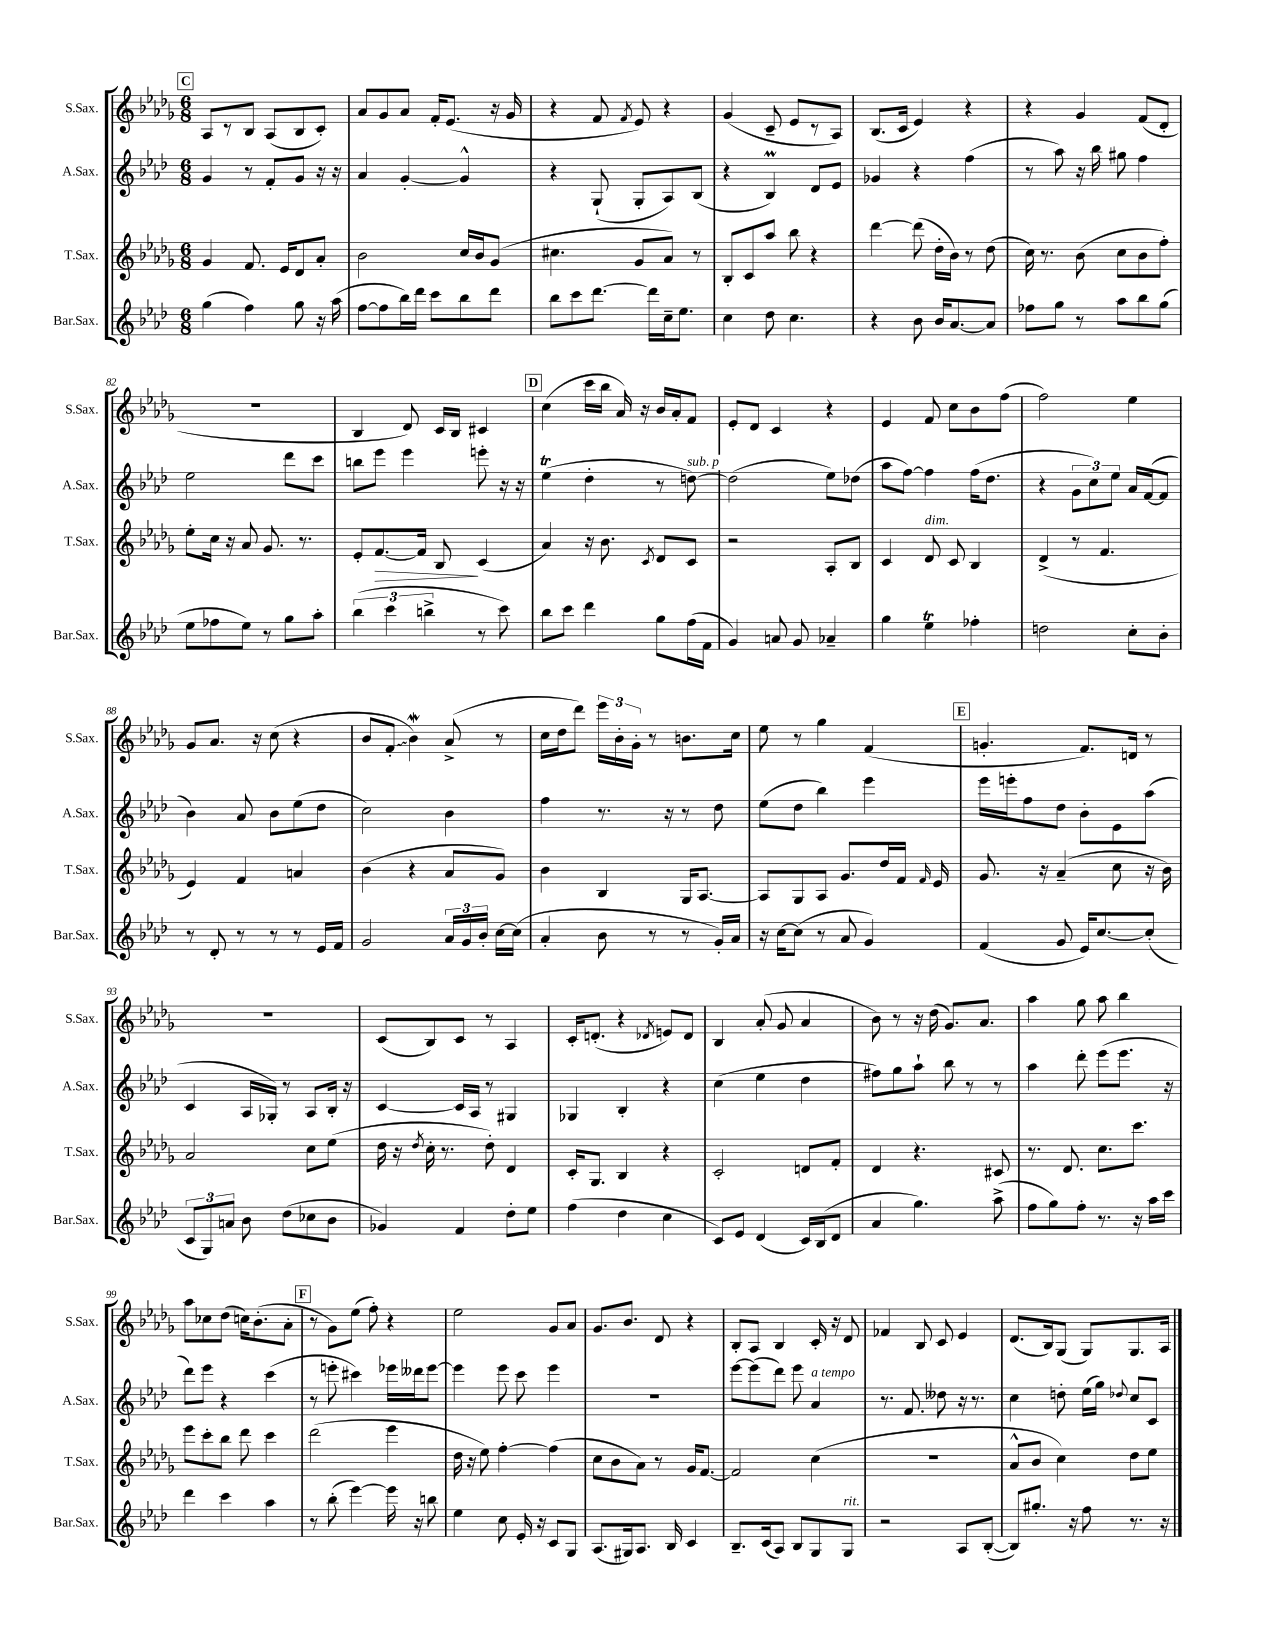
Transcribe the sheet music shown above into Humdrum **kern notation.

**kern	**kern	**kern	**kern
*staff4	*staff3	*staff2	*staff1
*clefG2	*clefG2	*clefG2	*clefG2
*k[b-e-a-d-]	*k[b-e-a-d-g-]	*k[b-e-a-d-]	*k[b-e-a-d-g-]
*M6/8	*M6/8	*M6/8	*M6/8
(4gg\	4g-/	4g/	8A-/L
.	.	.	8r
4ff\)	8.f/	8r	8B-/J
.	.	8f'/L	(8A-/L
.	16e-/LK	.	.
8gg\	8d-/	8g/J	8B-/
16r	8a-'/J	16r	8c'/J)
(16aa-\	.	16r	.
=	=	=	=
[8ff\L	2b-\	4a-/	8a-/L
8ff\]	.	.	8g-/
16bb-\L)	.	[4g'/	8a-/J
16ddd-\JJ	.	.	.
8ccc\L	.	.	16f'/LK
.	.	.	(8.e-/J
8bb-\	16cc/LL	4g^^/]	.
.	16b-/J	.	.
8ddd-\J	(8g-/J	.	16r
.	.	.	16g-/
=	=	=	=
8bb-\L	4.cc#\	4r	4r
8ccc\	.	.	.
[8.ddd-\J	.	(8G`/	8f/
.	.	.	8qf/
.	8g-/L	8G'/L	8e-/)
16ddd-\]LL	.	.	.
16cc~\J	8a-/J)	8A-/)	4r
8.ee-\J	.	.	.
.	8r	(8B-/J	.
=	=	=	=
4cc\	8B-'/L	4r	(4g-/
.	8c/	.	.
8dd-\	8aa-/J	4B-/)	8c~/
4.cc\	8bb-\	.	8e-/L
.	4r	8d-/L	8r
.	.	8e-/J	8A-/J)
=	=	=	=
4r	[4ddd-\	4g-/	(8.B-/L
.	.	.	16c/Jk
8b-\	(8ddd-\]	4r	4e-/)
16b-/LK	16dd-'\LL	.	.
[8.a-/	16b-\JJ)	.	.
.	8r	(4ff\	4r
8a-/]J	(8dd-\	.	.
=	=	=	=
8ff-\L	16cc\)	8r	4r
.	8.r	.	.
8gg\J	.	8aa-\)	.
8r	(8b-\	16r	4g-/
.	.	16bb-\	.
8aa-\L	8cc\L	8gg#\	.
8bb-\	8b-\	4ff\	(8f/L
(8gg\J	8ff'\J)	.	8d-'/J
=	=	=	=
8ee-\L	8ee-'\L	2ee-\	2.r
8ff-\	16cc\Jk	.	.
.	16r	.	.
8ee-\J)	8a-/	.	.
8r	8.g-/	.	.
8gg\L	.	8ddd-\L	.
.	8.r	.	.
8aa-'\J	.	8ccc\J	.
=	=	=	=
(6bb-\	8e-'/L	8bb\L	4B-/
.	[8.f/	8eee-\J	.
6ccc\	.	.	.
.	.	4eee-\	8d-/)
.	16f/]Jk	.	.
6bb^\	.	.	.
.	8B-/	.	16c/LL
.	.	.	16B-/JJ
8r	(4c/	8eee'\	4c#/
8ccc\)	.	16r	.
.	.	16r	.
=	=	=	=
8bb-\L	4a-/)	(4ee-\	(4cc\
8ccc\J	.	.	.
4ddd-\	16r	4dd-'\	16ccc\LL
.	8.b-\	.	16bb-\JJ
.	.	.	16a-/)
.	.	.	16r
.	8qc/	.	.
8gg\L	8d-/L	8r	16b-/LL
.	.	.	16a-'/J
(16ff\L	8c/J	[8dd\)	8f/J
16f\JJ	.	.	.
=	=	=	=
4g/)	2r	(2dd\]	8e-'/L
.	.	.	8d-/J
8a/	.	.	4c/
8g/	.	.	.
4a-~/	8A-'/L	8ee-\L)	4r
.	8B-/J	(8dd-\J	.
=	=	=	=
4gg\	4c/	8aa-\L	4e-/
.	.	[8ff\J)	.
4ee-\	8d-/	4ff\]	8f/
.	8c/	.	8cc\L
4ff-'\	4B-/	(16ff\LK	8b-\
.	.	8.dd-\J	.
.	.	.	(8ff\J
=	=	=	=
2dd\	(4d-^/	4r	2ff\)
.	8r	12g\L	.
.	.	12cc\)	.
.	4.f/	.	.
.	.	12ee-\J	.
8cc'\L	.	16a-/LL	4ee-\
.	.	([16f/J	.
8b-'\J	.	8f/]J	.
=	=	=	=
8r	4e-/)	4b-\)	8g-/L
8d-'/	.	.	8.a-/J
8r	4f/	8a-/	.
.	.	.	16r
8r	.	8b-\L	(8cc\
8r	4a/	(8ee-\	4r
16e-/LL	.	8dd-\J	.
16f/JJ	.	.	.
=	=	=	=
2g/	(4b-\	2cc\)	8b-/L
.	.	.	8f'/J
.	4r	.	4b-\)
24a-/LL	8a-/L	4b-\	(8a-^/
24g/	.	.	.
24b-'/JJ	.	.	.
[16cc\LL	8g-/J)	.	8r
(16cc\]JJ	.	.	.
=	=	=	=
4a-'/	4b-\	4ff\	16cc\LL
.	.	.	16dd-\J
.	.	.	8ddd-\J)
8b-\	4B-/	8.r	24eee-\LL
.	.	.	24b-'\
.	.	.	24g-'\JJ
8r	.	.	8r
.	.	16r	.
8r	16G-/LK	8r	8.b\L
.	[8.A-/J	.	.
16g'/LL)	.	8dd-\	.
16a-/JJ	.	.	16cc\Jk
=	=	=	=
16r	8A-/]L	(8ee-\L	8ee-\
[16cc\LK	.	.	.
(8cc\]J	8G-/	8dd-\J	8r
8r	8A-/J	4bb-\)	4gg-\
8a-/	8.g-/L	.	.
4g/)	.	4eee-\	(4f/
.	16dd-/L	.	.
.	16f/JJ	.	.
.	16qqf/	.	.
.	16e-/	.	.
=	=	=	=
(4f/	8.g-/	16eee-\LL	4.g'/
.	.	16eee'\J	.
.	.	8ff\	.
.	16r	.	.
8g/	(4a-~/	8dd-\J	.
16e-/LK)	.	8b-'\L	8.f/L)
[8.cc/	.	.	.
.	8cc\	8e-\	.
.	.	.	16d/Jk
(8cc'/]J	16r	(8aa-\J	8r
.	16b-\)	.	.
=	=	=	=
12c/L	2a-/	4c/	2.r
12G/)	.	.	.
12a/J	.	.	.
8b-\	.	16A-/LL	.
.	.	16G-'/JJ)	.
(8dd-\L	.	8r	.
8cc-\	8cc\L	8A-/L	.
8b-\J	(8ee-\J	16B-'/Jk	.
.	.	16r	.
=	=	=	=
4g-/)	16dd-\	[4c/	(8c/L
.	16r	.	.
.	8qdd-/	.	.
.	16cc'\	.	8B-/)
.	8.r	.	.
4f/	.	16c/]LL	8c/J
.	.	16A-/JJ	.
.	8dd-'\)	8r	8r
8dd-'\L	4d-/	4G#/	4A-/
8ee-\J	.	.	.
=	=	=	=
(4ff\	16c'/LK	4G-/	16c'/LK
.	8.G-/J	.	(8.d'/J
4dd-\	4B-/	4B-'/	4r
.	.	.	8qd-/
4cc\	4r	4r	8e/L)
.	.	.	8d-/J
=	=	=	=
8c/L)	2c'/	(4cc\	4B-/
8e-/J	.	.	.
(4d-/	.	4ee-\	(8a-'/
.	.	.	8g-/
16c/LL)	8d/L	4dd-\	4a-/
(16B-/J	.	.	.
8d-/J	8f'/J	.	.
=	=	=	=
4a-/	4d-/	8ff#\L)	8b-\)
.	.	8gg\	8r
4.gg\)	4.r	8aa-`\J	16r
.	.	.	(16dd-\
.	.	8bb-\	8.g-/L)
.	.	8r	.
.	.	.	8.a-/J
(8aa-^\	8c#/	8r	.
=	=	=	=
8ff\L	8.r	4aa-\	4aa-\
8gg\)	.	.	.
.	8.d-/	.	.
8ff'\J	.	8ddd-'\	8gg-\
8.r	8.cc\L	(8eee-\L	8aa-\
.	.	8.eee-\J	4bb-\
16r	8.ccc\J	.	.
16aa-\LL	.	.	.
16ccc\JJ	.	16r	.
=	=	=	=
4ddd-\	8eee-\L	8ddd-\L)	8aa-\L
.	8ccc'\	8eee-\J	8cc-\
4ccc\	8bb-\J	4r	(8dd-\J
.	8ddd-\	.	16cc\LK)
.	.	.	(8.b-'\
4aa-\	4ccc\	(4ccc\	.
.	.	.	8a-'\J
=	=	=	=
8r	(2ddd-\	8r	8r
(8bb-'\	.	8eee'\	8g-\L)
[4eee-\)	.	4ccc#\)	(8ee-\J
.	.	.	8ff'\)
16eee-\]	4eee-\	16eee-\LL	4r
16r	.	16ddd--\J	.
8bb\	.	[8eee-\J	.
=	=	=	=
4ee-\	16dd-\	4eee-\]	2ee-\
.	16r	.	.
.	8ee-\)	.	.
8cc\	[4ff'\	8eee-\	.
16e-'/	.	8ccc\	.
16r	.	.	.
8c/L	(4ff\]	4eee-\	8g-/L
8G/J	.	.	8a-/J
=	=	=	=
(8.A-/L	8cc\L	2.r	8.g-/L
.	8b-\	.	.
16G#/k)	.	.	8.b-/J
8.A-/J	8a-\J)	.	.
.	8r	.	8d-/
16B-/	.	.	.
4c/	16g-/LK	.	4r
.	[8.f/J	.	.
=	=	=	=
8.B-~/L	2f/]	[8eee-\L	8B-'/L
.	.	(8eee-\]	8A-/J
(16c/k	.	.	.
8A-/J)	.	8ddd-\J)	4B-/
8B-/L	.	8eee-\	.
8G/	(4cc\	4a-/	16c'/
.	.	.	16r
8G/J	.	.	8d-/
=	=	=	=
2r	2.r	8.r	4f-/
.	.	8.f/	.
.	.	.	8B-/
.	.	8dd--\	8c/
8A-/L	.	16r	4e-/
.	.	8.r	.
([8B-'/J	.	.	.
=	=	=	=
8B-/]L)	8a-^^/L	4cc\	(8.d-/L
8.gg#'/J	8b-/J	.	.
.	.	.	16B-/k)
.	4cc\)	8dd'\	(8G-/J
16r	.	.	.
8ff\	.	(16ee-\LL	8G-/L)
.	.	16gg\JJ)	.
.	.	8qqdd-/	.
8.r	8dd-\L	8cc/L	8.G-/
.	8ee-\J	8c/J	.
16r	.	.	16A-/Jk
==	==	==	==
*-	*-	*-	*-
